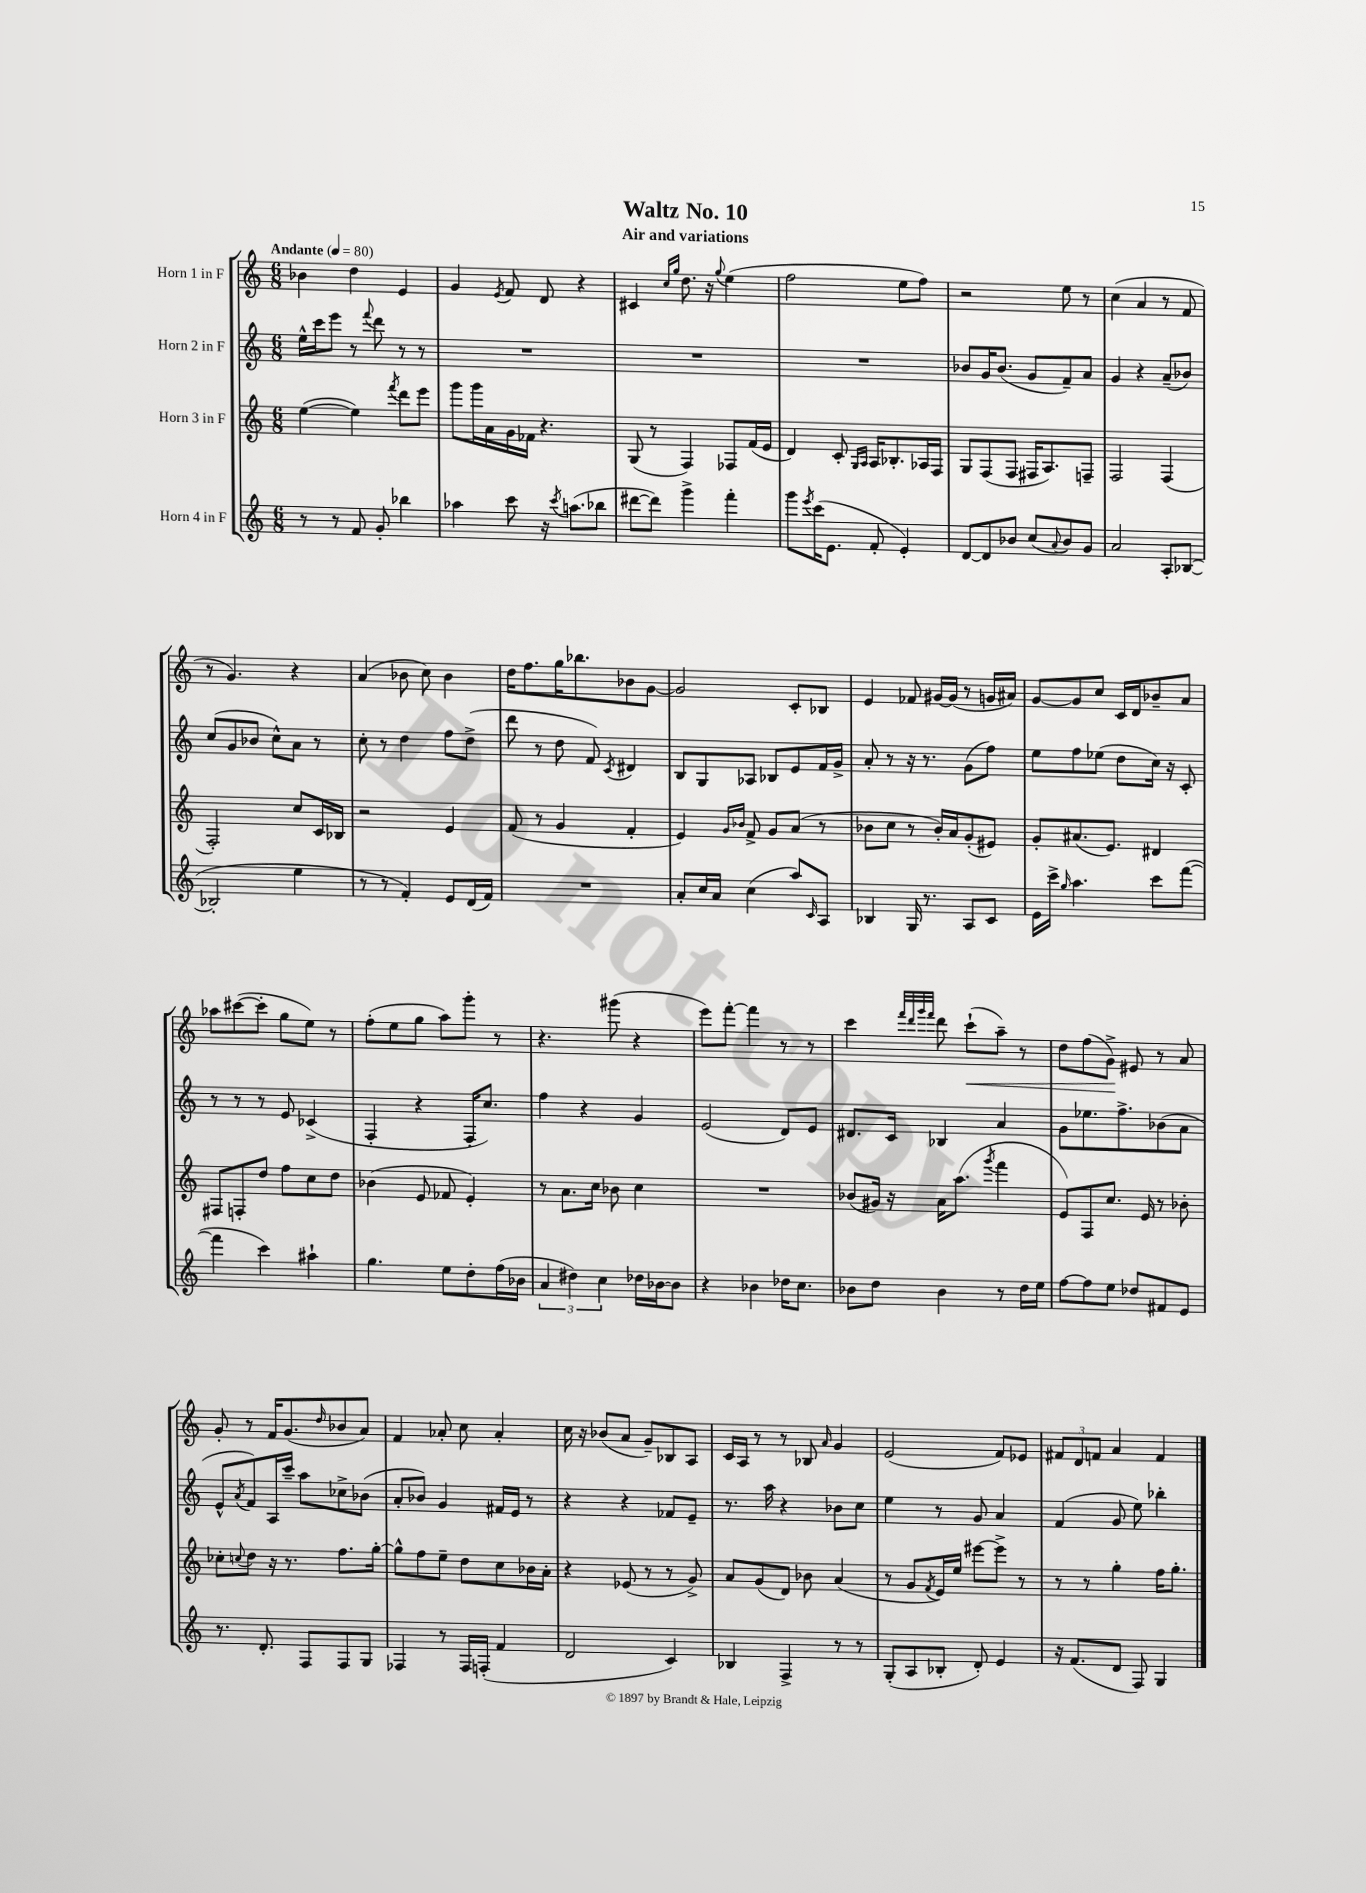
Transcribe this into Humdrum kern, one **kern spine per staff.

**kern	**kern	**kern	**kern	**dynam
*part4	*part3	*part2	*part1	*part1
*staff4	*staff3	*staff2	*staff1	*staff1
*I"Horn 4 in F	*I"Horn 3 in F	*I"Horn 2 in F	*I"Horn 1 in F	*
*clefG2	*clefG2	*clefG2	*clefG2	*
*k[]	*k[]	*k[]	*k[]	*
*M6/8	*M6/8	*M6/8	*M6/8	*
*MM80	*MM80	*MM80	*MM80	*
=1	=1	=1	=1	=1
!	!	!	!LO:TX:a:B:t=Andante	!
8r	([4ee\	16ee^^\LL	4b-X\	.
.	.	16ccc\J	.	.
8r	.	8eee\J	.	.
8f/	4ee\])	8r	4dd\	.
.	.	8qqfff/	.	.
8g'/	.	8ddd\	.	.
.	8qfff/	.	.	.
4bb-X\	8ddd\L	8r	4e/	.
.	8eee\J	8r	.	.
=2	=2	=2	=2	=2
4aa-X\	8ggg\L	2.r	4g/	.
.	16ggg\L	.	.	.
.	16a\	.	.	.
.	.	.	8qe/	.
8ccc\	16g\	.	8f/	.
.	16f-X\JJ	.	.	.
16r	4.r	.	8d/	.
8qccc/	.	.	.	.
(8.aan\L	.	.	.	.
.	.	.	4r	.
8bb-X\J	.	.	.	.
=3	=3	=3	=3	=3
[8ddd#X\L	(8G/	2.r	4c#X/	.
8ddd#\J])	8r	.	.	.
.	.	.	16qqcc/LL	.
.	.	.	16qqgg/JJ	.
4ggg^\	4F/)	.	8.dd\	.
.	.	.	16r	.
.	.	.	8qqgg/	.
4fff'\	8F-X/L	.	(4ee\	.
.	(16f/L	.	.	.
.	16e/JJ	.	.	.
=4	=4	=4	=4	=4
8ggg\L	4d/)	2.r	2ff\	.
8qeee/	.	.	.	.
(16ccc\K	.	.	.	.
8.e\J	.	.	.	.
.	8c'/	.	.	.
.	16qqG/LL	.	.	.
.	16qqA/JJ	.	.	.
8f'/	16A/KL	.	.	.
.	8.B-X'/	.	.	.
4e'/)	.	.	8ee\L	.
.	16A-X/L	.	8ff\J)	.
.	16F/JJ	.	.	.
=5	=5	=5	=5	=5
[8d/L	8G/L	8b-X/L	2r	.
8d/]	(8F/	16g/K	.	.
.	.	(8.b-/J	.	.
8b-X/J	8F/J	.	.	.
(8cc/L	16F#X/KL	8g/L	.	.
.	8.A/)	.	.	.
8qqa/	.	.	.	.
8b-/)	.	8f~/)	8ee\	.
8g/J	8Fn~/J	8a/J	8r	.
=6	=6	=6	=6	=6
2a/	2F/	4g/	(4cc\	.
.	.	4r	4a/	.
8A'/L	(4F/	(8a~/L	8r	.
([8B-X/J	.	8b-X/J)	8f/	.
!!LO:LB:g=z
=7	=7	=7	=7	=7
2B-X'/]	2F'/)	(8cc/L	8r	.
.	.	8g/	4.g/)	.
.	.	8b-X/J	.	.
.	.	8cc^^\L)	.	.
4ee\	8cc/L	8a\J	4r	.
.	16c/L	8r	.	.
.	16B-X/JJ	.	.	.
=8	=8	=8	=8	=8
8r	2r	8cc'\	(4a/	.
8r	.	8r	.	.
4f'/)	.	4dd\	8b-X\	.
.	.	.	8cc\)	.
8e/L	4e/	8ff\L	4b-\	.
(16d/L	.	(8dd^\J	.	.
16f/JJ)	.	.	.	.
=9	=9	=9	=9	=9
2.r	(8f/	8ddd\	16dd\KL	.
.	.	.	8.ff\	.
.	8r	8r	.	.
.	4g/	8dd\	16gg\K	.
.	.	.	8.bb-X\	.
.	.	8f/)	.	.
.	.	8qc/	.	.
.	4f'/	4d#X/	8b-X\	.
.	.	.	[8g\J	.
=10	=10	=10	=10	=10
8a'/L	4e/)	8B/L	2g/]	.
16cc/L	.	8G/	.	.
16a/JJ	.	.	.	.
.	16qqg/LL	.	.	.
.	16qqb-X/JJ	.	.	.
(4cc\	8f^/	8A-X/J	.	.
.	8g/L	8B-X/L	.	.
8aa/L)	(8a/J	8e/	8c'/L	.
16qqc/	.	.	.	.
8A/J	8r	16f/L	8B-X/J	.
.	.	16g^/JJ	.	.
=11	=11	=11	=11	=11
4B-X/	8b-X\L	8a'/	4e/	.
.	8cc\J	8r	.	.
16G/	8r	16r	8f-X/	.
8.r	.	8.r	.	.
.	16b-'/LL)	.	[16g#X/LL	.
.	16a/J	.	(16g#/JJ]	.
8A/L	(8g'/	(8g\L	8r	.
8c/J	8e#X/J)	8ff\J)	16gn/LL	.
.	.	.	16a#X/JJ)	.
=12	=12	=12	=12	=12
16e\LL	8g'/L	8ee\L	[8g/L	.
16ccc^\JJ	.	.	.	.
16qqgg/	.	.	.	.
4.aa\	(8.a#X/	8ff\	8g/]	.
.	.	(8ee-X\J	8cc/J	.
.	8.e/J)	.	.	.
.	.	8dd\L	16c/LL	.
.	.	.	16d/J	.
8ccc\L	4d#X/	16cc\Jk)	8b-X~/	.
.	.	16r	.	.
([8fff\J	.	8c'/	8a/J	.
!!LO:LB:g=z
=13	=13	=13	=13	=13
4fff\]	8F#X/L	8r	8aa-X\L	.
.	8Fn'/	8r	([8ccc#X\	.
4ccc\)	8dd/J	8r	8ccc#'\J]	.
.	8ff\L	8e/	8gg\L	.
4aa#X`\	8cc\	(4c-X^/	8ee\J)	.
.	8dd\J	.	8r	.
=14	=14	=14	=14	=14
4.gg\	(4b-X\	4F'/	(8ff'\L	.
.	.	.	8ee\	.
.	8e/	4r	8gg\J	.
8ee\L	8f-X/	.	8aa\L)	.
8dd'\	4e'/)	16F'/KL	8ggg'\J	.
.	.	8.cc/J)	.	.
(16ff\L	.	.	8r	.
16b-X\JJ	.	.	.	.
=15	=15	=15	=15	=15
6a/	8r	4ff\	4.r	.
.	8.a\L	.	.	.
6dd#X\)	.	.	.	.
.	.	4r	.	.
.	16cc\Jk	.	.	.
6cc\	.	.	.	.
.	8b-X\	.	(8ggg#X\	.
16dd-X\LL	4cc\	4g/	4r	.
[16b-X\J	.	.	.	.
8b-\J]	.	.	.	.
=16	=16	=16	=16	=16
4r	2.r	(2e/	8eee\L)	.
.	.	.	[8fff'\J	.
4b-X\	.	.	4fff\]	.
16dd-X\KL	.	8d/L)	8r	.
8.cc\J	.	.	.	.
.	.	8e/J	8r	.
=17	=17	=17	=17	=17
8b-X\L	(8b-X/L	8.d#X/L	4ccc\	.
8dd\J	16g#X/Jk)	.	.	.
.	16r	16c/Jk	.	.
.	.	.	32qqfff/LLL	.
.	.	.	32qqddd/	.
.	.	.	32qqggg/	.
.	.	.	32qqfff/JJJ	.
4b-\	16a\KL	4B-X/	8ddd\	.
.	(8.aa\J	.	.	.
!	!	!	!	!LO:HP:b
.	.	.	(8ccc`\L	<
.	8qggg/	.	.	.
8r	4fff\	4a/	8aa~\J)	.
16dd\LL	.	.	8r	.
16ee\JJ	.	.	.	.
=18	=18	=18	=18	=18
[8ff\L	8e/L)	8g\L	8dd\L	.
8ff\]	8F/	8.ee-X\	(8ff\	.
8ee\J	8.cc/J	.	8g^\J)	.
.	.	8.ff^\	.	.
8dd-X/L	.	.	8e#X/	[
.	16e/	.	.	.
8f#X/	8r	(8b-X\	8r	.
8e/J	8b-X'\	8a\J	8a/	.
!!LO:LB:g=z
=19	=19	=19	=19	=19
8.r	8cc-X'\L	8e^^/L	8g'/	.
.	8qqccn/	8qa/	.	.
.	8dd\J	8f/)	8r	.
8.d'/	.	.	.	.
.	16r	16A/L	16f/KL	.
.	8.r	16ccc~/JJ	(8.g/	.
8F/L	.	8aa\L	.	.
.	.	.	16qqdd/	.
8F/	8.ff\L	8cc-X^\	8b-X/	.
8G/J	.	(8b-X\J	8a/J)	.
.	[16gg'\Jk	.	.	.
=20	=20	=20	=20	=20
4F-X/	8gg^^\L]	8a'/L	4f/	.
.	8ff\	8b-X/J)	.	.
8r	8ee~\J	4g/	8a-X'/	.
16F-/LL	8dd\L	.	8cc\	.
(16Fn'/JJ	.	.	.	.
4f/	8cc\	16f#X/LL	4a-'/	.
.	.	16e/JJ	.	.
.	16b-X\L	8r	.	.
.	16a'\JJ	.	.	.
=21	=21	=21	=21	=21
2d/	4r	4r	16cc\	.
.	.	.	16r	.
.	.	.	(8b-X/L	.
.	(8e-X/	4r	8a/J	.
.	8r	.	8g~/L)	.
4c/)	8r	8f-X/L	8B-X/	.
.	8g^/)	8e~/J	8A/J	.
=22	=22	=22	=22	=22
4B-X/	8a/L	8.r	16c/LL	.
.	.	.	16A/JJ	.
.	(8g/	.	8r	.
.	.	16aa\	.	.
4F^/	8d/J)	4r	8r	.
.	8b-X\	.	8B-X/	.
.	.	.	16qqa/	.
8r	(4a/	8b-X\L	4g/	.
8r	.	8cc\J	.	.
=23	=23	=23	=23	=23
(8G'/L	8r	4ee\	(2e/	.
8A/	8g/L	.	.	.
.	8qf/	.	.	.
8B-X'/J	16e/L)	8r	.	.
.	16ee/JJ	.	.	.
8d'/)	[8eee#X\L	8g/	.	.
4e/	8eee#^\J]	4a/	8f/L)	.
.	8r	.	8e-X/J	.
=24	=24	=24	=24	=24
16r	8r	(4f/	12f#X/L	.
(8.f/L	.	.	.	.
.	.	.	12d/	.
.	8r	.	.	.
.	.	.	12fn/J	.
8d/J	4gg'\	8g/	4a/	.
8F/)	.	8ee\)	.	.
4G/	16ff\KL	4bb-X'\	4f/	.
.	8.gg'\J	.	.	.
==	==	==	==	==
*-	*-	*-	*-	*-
